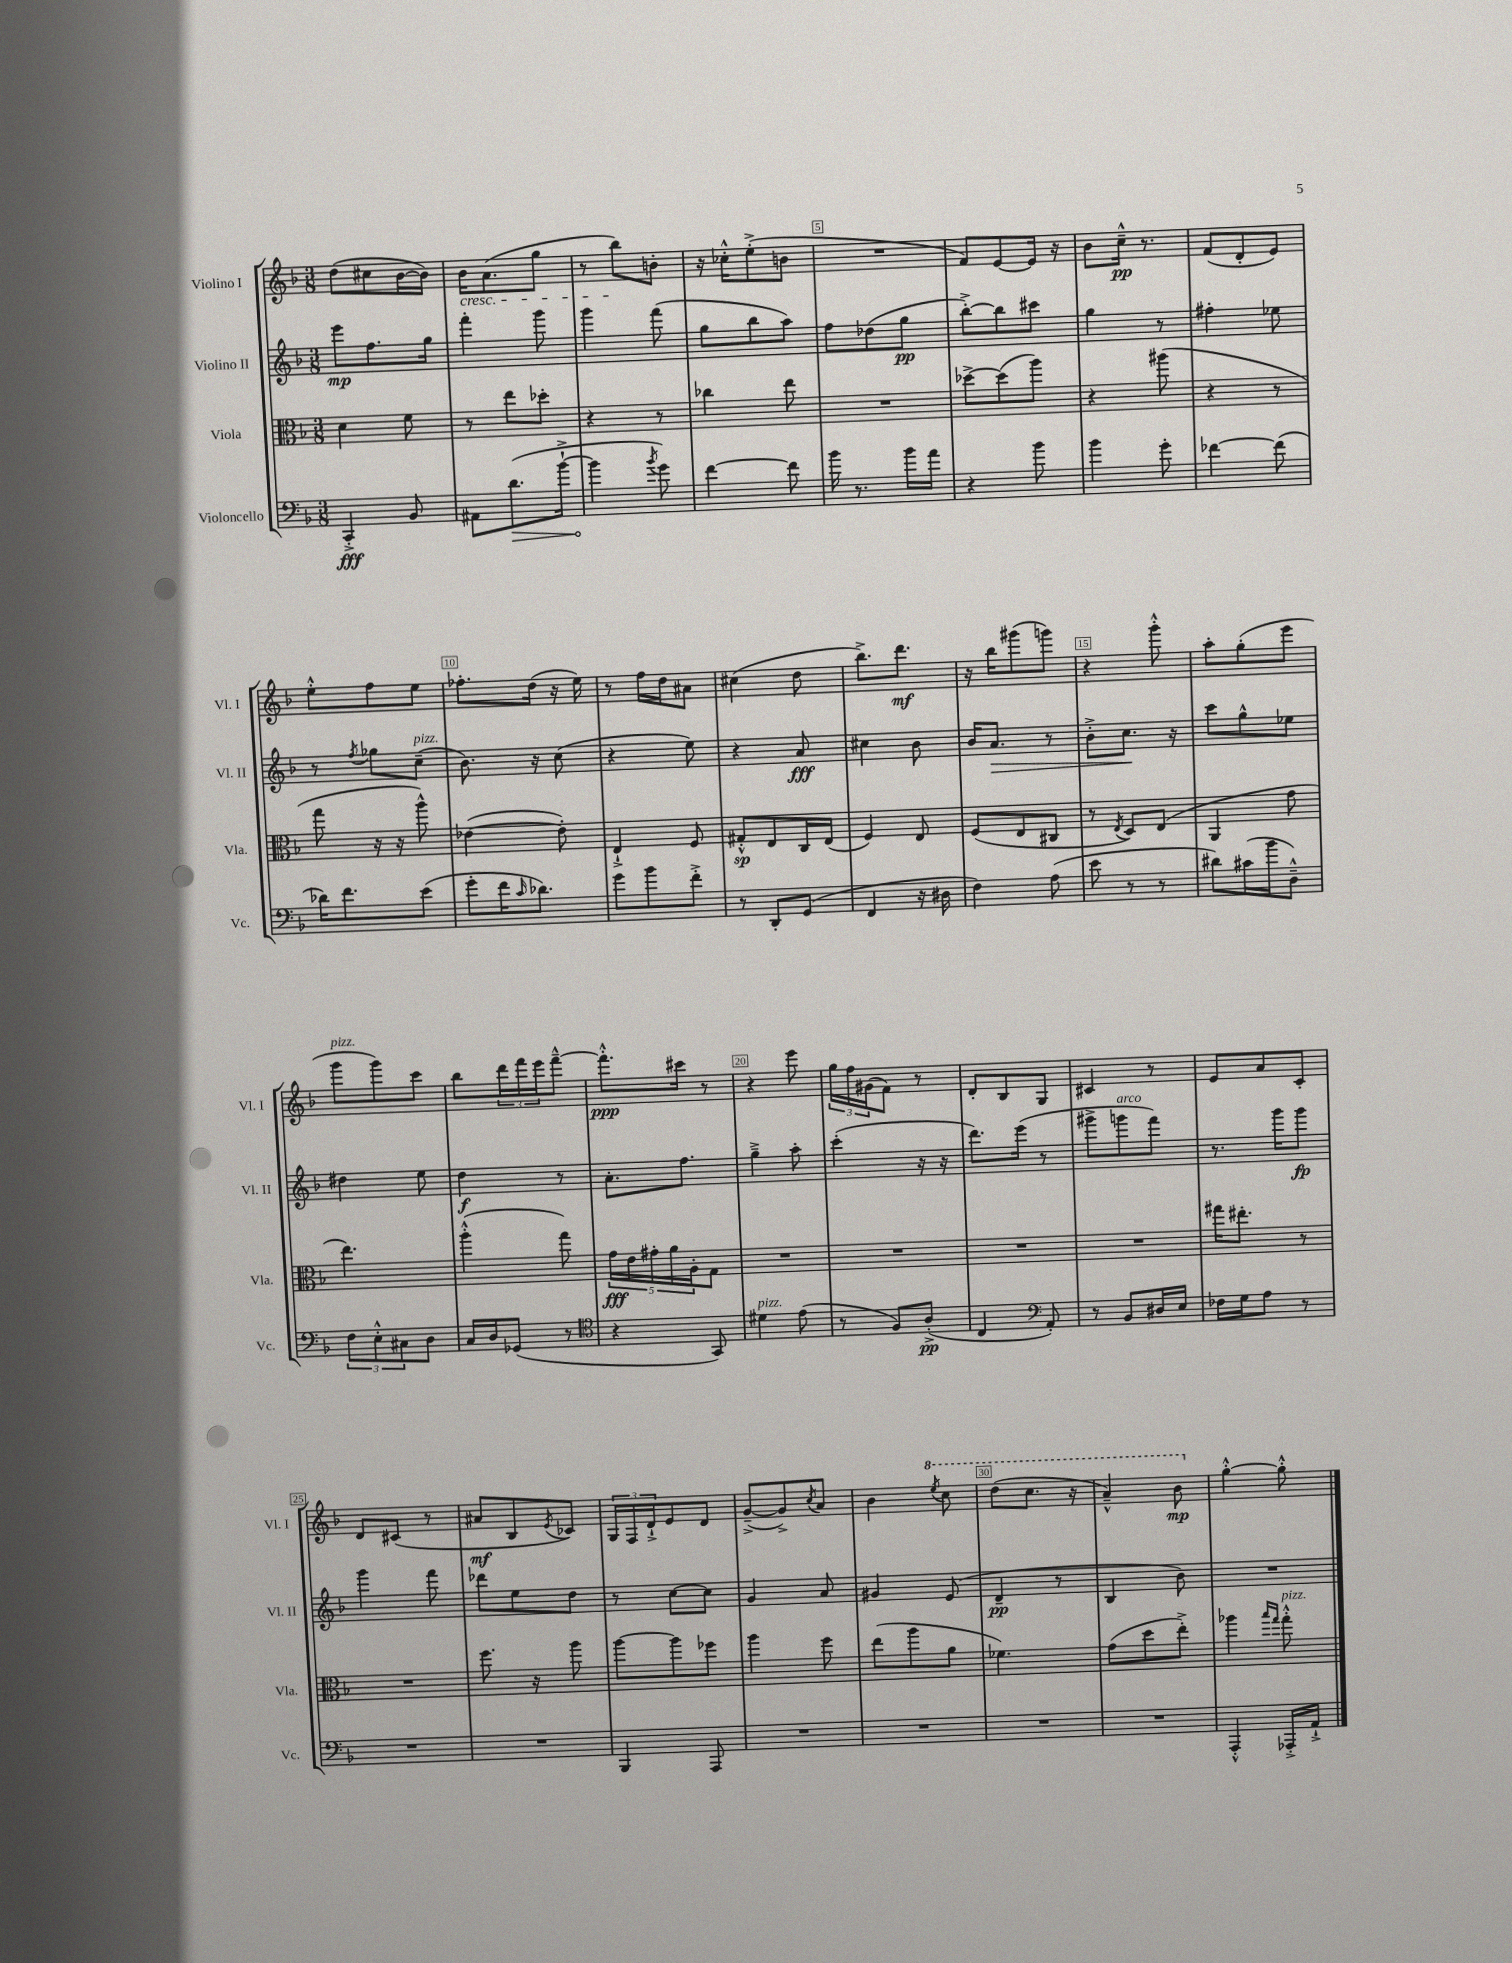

**kern	**kern	**kern	**kern
*staff4	*staff3	*staff2	*staff1
*clefF4	*clefC3	*clefG2	*clefG2
*k[b-]	*k[b-]	*k[b-]	*k[b-]
*M3/8	*M3/8	*M3/8	*M3/8
4CC'^	4d	8eee	(8dd
.	.	8.ff	8cc#
8BB-	8f	.	[16b-
.	.	16gg	16b-])
=	=	=	=
8AA#	8r	4fff'	16b-
.	.	.	(8.a
(8.d	8ee	.	.
.	8dd-'	8ggg	8gg
[16b-`^	.	.	.
=	=	=	=
4b-]	4r	4ggg	8r
.	.	.	8bb-)
8qb-	.	.	.
8g)	8r	(8fff	8b'
=	=	=	=
[4f	4cc-	8gg	16r
.	.	.	16cc-'^^
.	.	8bb-	(8ee'^
8f]	8ee	8aa)	8b
=	=	=	=
16b-	4.r	8ff	4.r
8.r	.	.	.
.	.	(8dd-	.
16b-	.	8gg	.
16a	.	.	.
=	=	=	=
4r	[8dd-^	[8bb-'^)	8f)
.	(8dd-]	8bb-]	[8e
8b-	8aa)	8ccc#	16e]
.	.	.	16r
=	=	=	=
4b-	4r	4gg	8b-
.	.	.	16cc~^^
.	.	.	8.r
8g'	(8aa#	8r	.
=	=	=	=
[4f-	4r	4ff#'	(8f
.	.	.	8d'
(8f-]	8r	8ee-	8e)
=	=	=	=
16d-)	8gg	8r	8ee'^^
8.f	.	.	.
.	.	8qff	.
.	16r	8gg-	8ff
.	16r	.	.
(8e	8aa^^)	(8cc~	8ee
=	=	=	=
8g'	([4e-	8.b-)	8.ff-'
16f	.	.	.
16qqc	.	.	.
8.d-)	.	16r	(16dd
.	8e-'])	(8cc	16r
.	.	.	16ee)
=	=	=	=
8g	4E`^	4r	8r
8b-	.	.	16ff
.	.	.	16dd
8f'^	8F	8ee)	8a#
=	=	=	=
8r	8G#'^^	4r	(4cc#
8DD'	8E	.	.
(8GG	16C	8a	8dd
.	(16E	.	.
=	=	=	=
4FF	4F)	4cc#	8.bb-^)
.	.	.	8.ddd
16r	8E	8b-	.
16D#	.	.	.
=	=	=	=
4F)	(8F	16b-	16r
.	.	8.a	16bb-
.	8E	.	(8ggg#
(8A	8C#	8r	8ggg)
=	=	=	=
8e	8r	8b-'^	4r
.	8qE	.	.
8r	8D)	8.cc	.
8r	(8E	.	8ggg'^^
.	.	16r	.
=	=	=	=
8d#)	4AA	8ccc	8aa'
(16c#	.	8gg^^	(8gg'
16b-	.	.	.
8D~^^)	8g	8ee-	8eee
=	=	=	=
12F	4.ee)	4dd#	8ggg
12E'^^	.	.	.
.	.	.	8ggg)
12C#	.	.	.
8D	.	8ee	8ccc
=	=	=	=
16C	(4aa'^^	4dd	8bb-
16D	.	.	.
(8GG-	.	.	24ddd
.	.	.	24fff
.	.	.	24eee
8r	8gg)	8r	[8fff~^^
=	=	=	=
*clefC4	*	*	*
4r	20g	8.a'	8.fff'^^]
.	20e	.	.
.	20g#'	.	.
.	20a	.	.
.	.	8.ff	16ccc#
.	20A'	.	.
8GG)	8G	.	8r
=	=	=	=
4d#	4.r	4gg~^	4r
(8e	.	8aa'	8eee
=	=	=	=
8r	4.r	(4ccc'	24gg
.	.	.	24ff
.	.	.	(24g#
8F)	.	.	8f)
(8A'^	.	16r	8r
.	.	16r	.
=	=	=	=
4C	4.r	8.ddd)	8d'
.	.	.	8B-
.	.	(16eee	.
*clefF4	*	*	*
8AA')	.	8r	8G
=	=	=	=
8r	4.r	8ggg#^	4c#
8BB-	.	8ggg	.
16D#	.	8fff)	8r
16E	.	.	.
=	=	=	=
16F-	16gg#	8.r	8e
16G	8.ee#'	.	.
8A	.	.	8a
.	.	16ggg	.
8r	8r	8ggg	8c'
=	=	=	=
4.r	4.r	4ggg	8d
.	.	.	(8c#
.	.	8fff	8r
=	=	=	=
4.r	8.ff	8ddd-	8a#
.	.	8ee	8B-
.	16r	.	.
.	.	.	8qe
.	8aa	8dd	8c-)
=	=	=	=
4BBB-	[8aa	8r	24G
.	.	.	24F
.	.	.	24d`^
.	8aa]	[8cc	8e
8AAA	8ff-	8cc]	8d
=	=	=	=
4.r	4aa	4g	([8g~^
.	.	.	8g^])
.	.	.	8qcc
.	8ff	8a	8a
=	=	=	=
4.r	(8ee	4g#	4b-
.	8aa	.	.
.	.	.	8qeee
.	8a	(8e	8ccc
=	=	=	=
4.r	4.f-)	4d~	(8ddd
.	.	.	8.ccc
.	.	8r	.
.	.	.	16r
=	=	=	=
4.r	(8g	4B-	4aa~^^)
.	8dd	.	.
.	8ee'^)	8b-)	8bb-
=	=	=	=
4AAA'^^	4aa-	4.r	[4gg'^^
.	16qqbb-	.	.
.	16qqgg	.	.
16AAA-'^	8gg'^^	.	8gg'^^]
16AA`^	.	.	.
==	==	==	==
*-	*-	*-	*-
